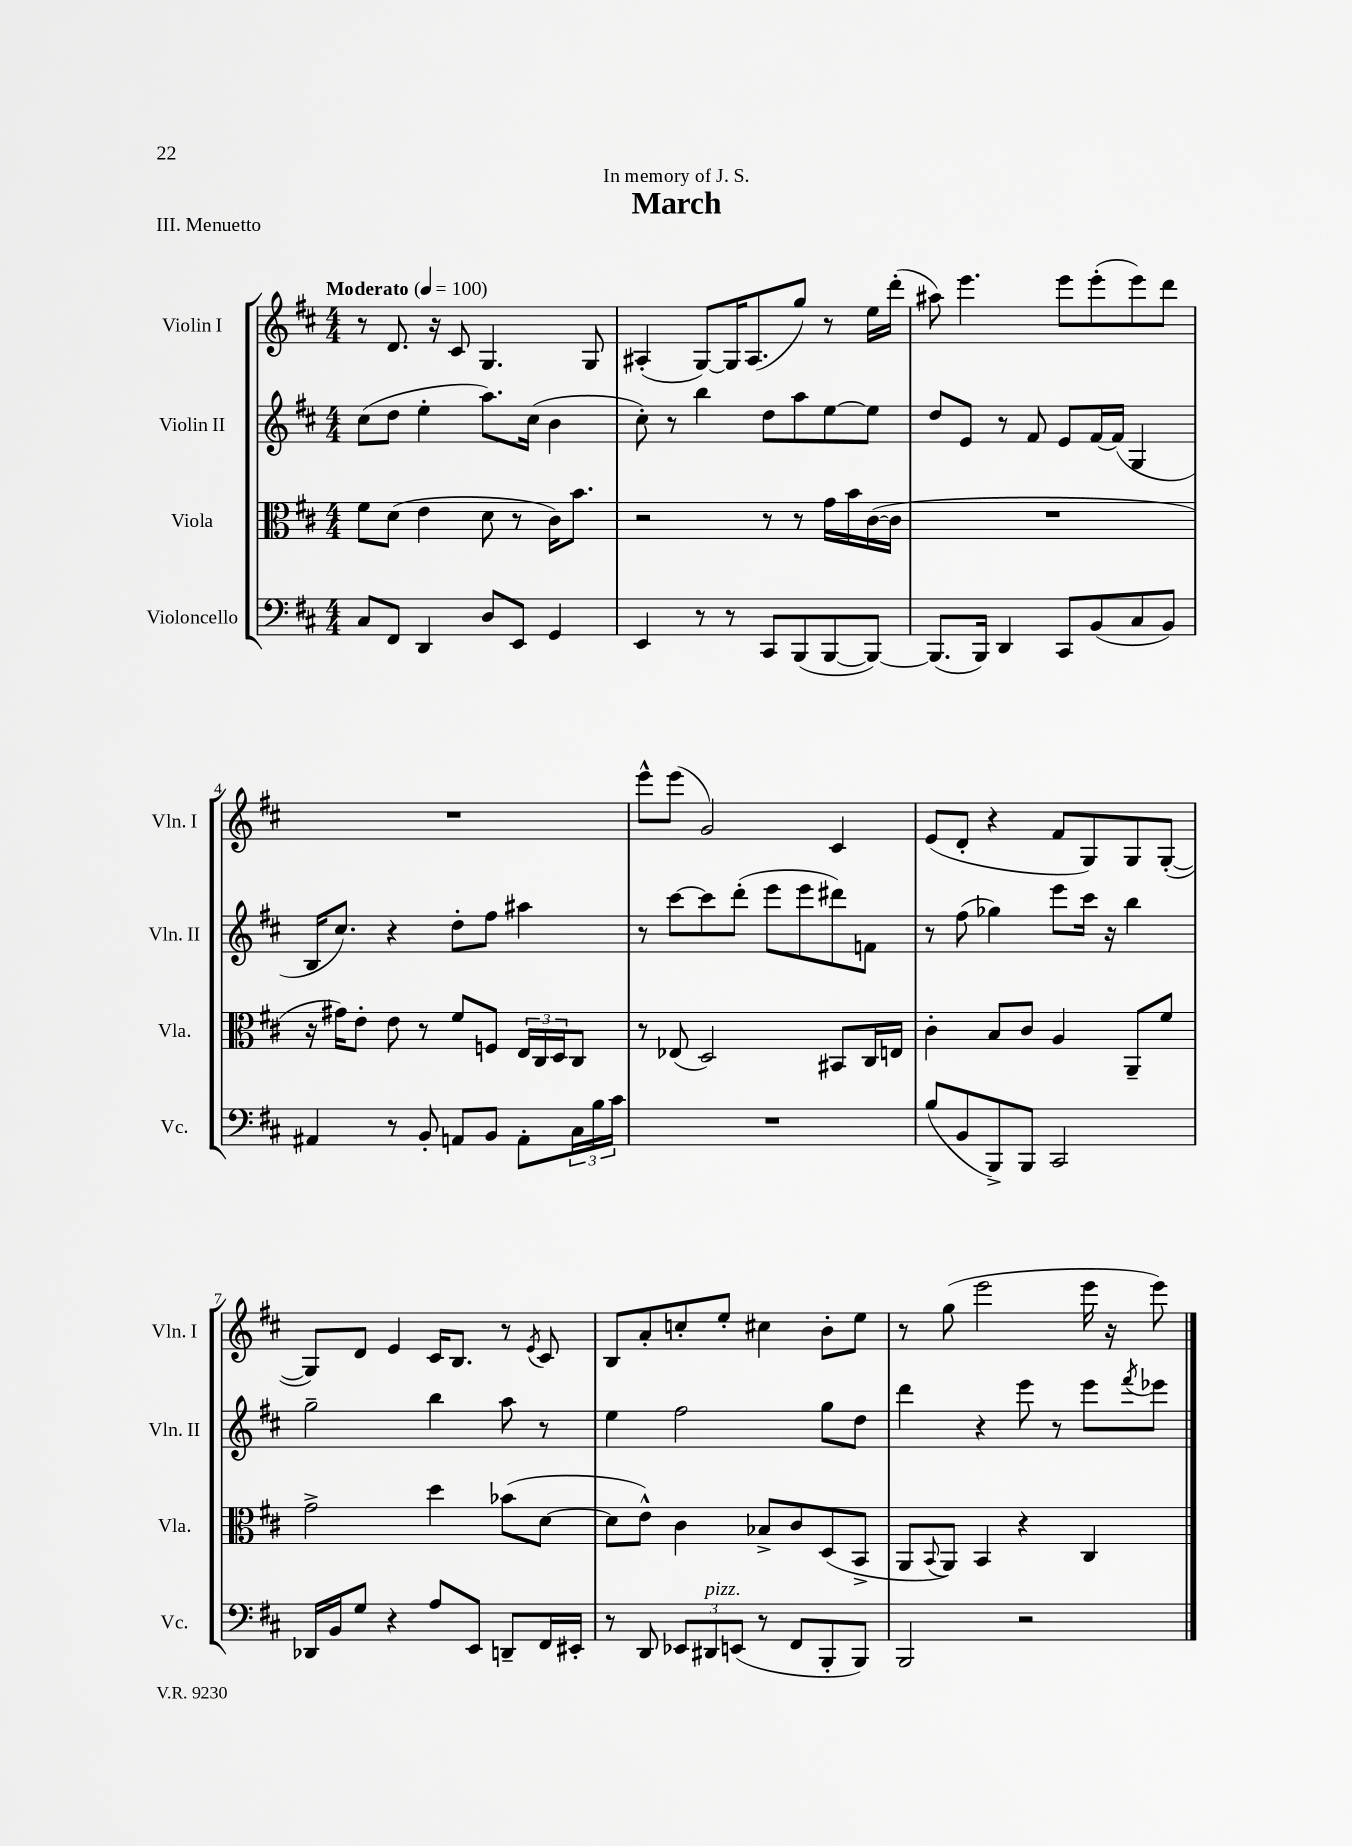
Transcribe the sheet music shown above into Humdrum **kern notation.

**kern	**kern	**kern	**kern
*staff4	*staff3	*staff2	*staff1
*clefF4	*clefC3	*clefG2	*clefG2
*k[f#c#]	*k[f#c#]	*k[f#c#]	*k[f#c#]
*M4/4	*M4/4	*M4/4	*M4/4
*MM100	*MM100	*MM100	*MM100
8C#	8f#	(8cc#	8r
8FF#	(8d	8dd	8.d
4DD	4e	4ee'	.
.	.	.	16r
.	.	.	8c#
8D	8d	8.aa)	4.G
8EE	8r	.	.
.	.	(16cc#	.
4GG	16c#)	4b	.
.	8.b	.	.
.	.	.	8G
=	=	=	=
4EE	2r	8cc#')	(4A#'
.	.	8r	.
8r	.	4bb	[8G)
8r	.	.	16G]
.	.	.	(8.A#
8CC#	8r	8dd	.
(8BBB	8r	8aa	8gg)
[8BBB	16g	[8ee	8r
.	16b	.	.
8BBB_)	([16c#	8ee]	16ee
.	16c#]	.	(16ddd'
=	=	=	=
(8.BBB]	1r	8dd	8aa#)
.	.	8e	4.eee
16BBB)	.	.	.
4DD	.	8r	.
.	.	8f#	.
8CC#	.	8e	8eee
(8BB	.	[16f#	(8eee'
.	.	(16f#]	.
8C#	.	4G	8eee)
8BB)	.	.	8ddd
=	=	=	=
4AA#	16r	16B	1r
.	16g#)	8.cc#)	.
.	8e'	.	.
8r	8e	4r	.
8BB'	8r	.	.
8AA	8f#	8dd'	.
8BB	8F	8ff#	.
8AA'	24E	4aa#	.
.	24C#	.	.
.	24D	.	.
24C#	8C#	.	.
24B	.	.	.
24c#	.	.	.
=	=	=	=
1r	8r	8r	8eee^^
.	(8E-	[8ccc#	(8eee
.	2D)	8ccc#]	2g)
.	.	(8ddd'	.
.	.	8eee	.
.	.	8eee	.
.	8BB#	8ddd#)	4c#
.	16C#	8f	.
.	16E	.	.
=	=	=	=
(8B	4c#'	8r	(8e
8BB	.	(8ff#	8d'
8BBB^)	8B	4gg-)	4r
8BBB	8c#	.	.
2CC#	4A	8eee	8f#
.	.	16ccc#	8G)
.	.	16r	.
.	8AA~	4bb	8G
.	8f#	.	([8G'
=	=	=	=
16DD-	2g^	2gg~	8G])
16BB	.	.	.
8G	.	.	8d
4r	.	.	4e
8A	4dd	4bb	16c#
.	.	.	8.B
8EE	.	.	.
8DD~	(8b-	8aa	8r
.	.	.	8qe
16FF#	[8d	8r	8c#
16EE#'	.	.	.
=	=	=	=
8r	8d]	4ee	8B
8DD	8e^^)	.	8a'
12EE-	4c#	2ff#	8cc'
12DD#	.	.	.
.	.	.	8ee'
(12EE	.	.	.
8r	8B-^	.	4cc#
8FF#	8c#	.	.
8BBB'	(8D	8gg	8b'
8BBB)	8BB^	8dd	8ee
=	=	=	=
2BBB	8AA	4ddd	8r
.	8qqBB	.	.
.	8AA)	.	(8gg
.	4BB	4r	2eee
2r	4r	8eee	.
.	.	8r	.
.	4C#	8eee	16eee
.	.	.	16r
.	.	8qfff#	.
.	.	8eee-	8eee)
==	==	==	==
*-	*-	*-	*-
